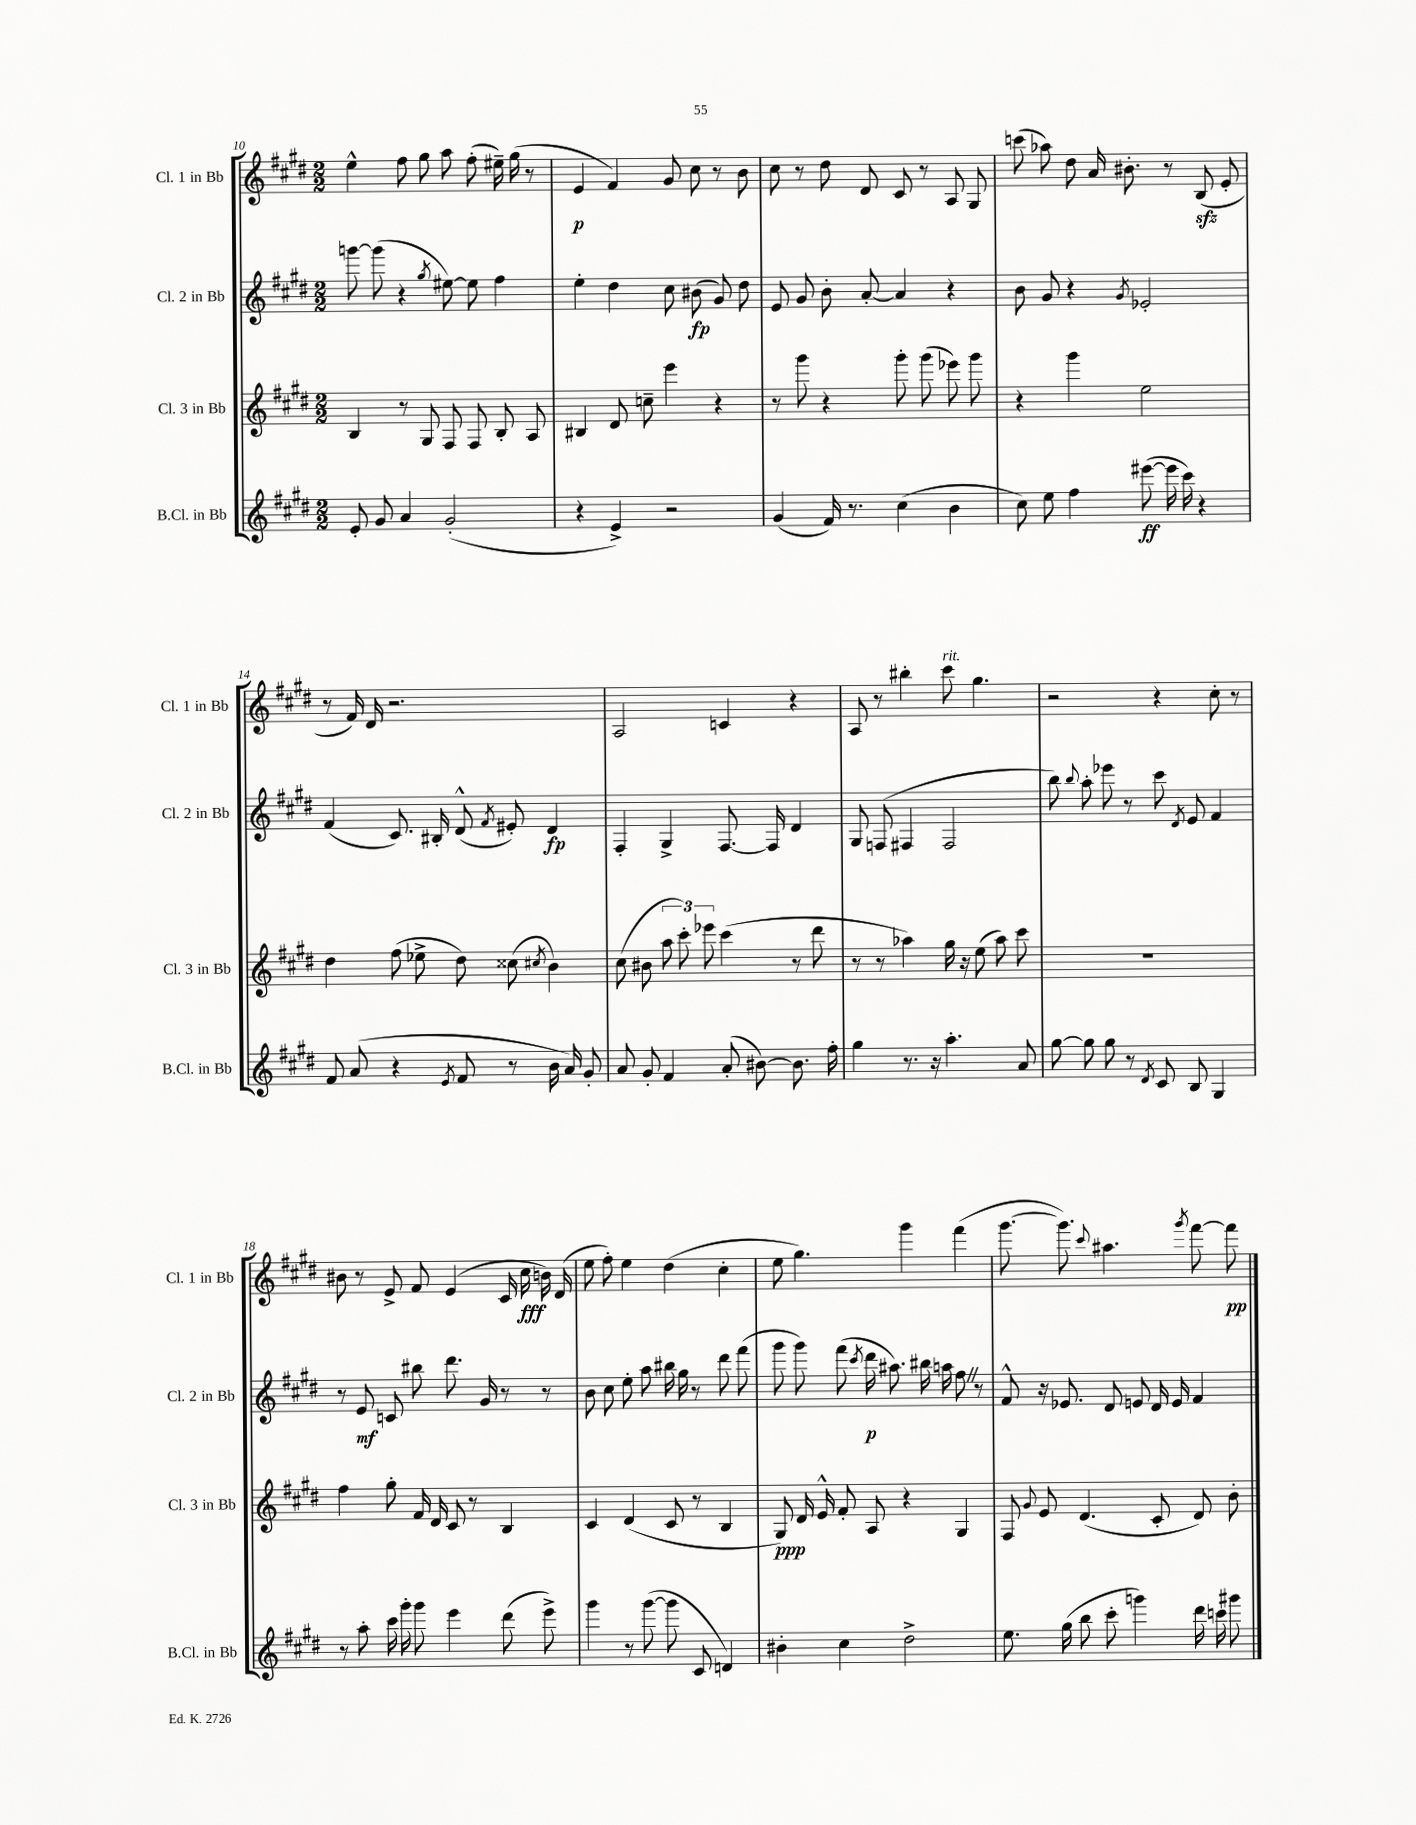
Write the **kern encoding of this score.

**kern	**dynam	**kern	**dynam	**kern	**dynam	**kern	**dynam
*part4	*part4	*part3	*part3	*part2	*part2	*part1	*part1
*staff4	*staff4	*staff3	*staff3	*staff2	*staff2	*staff1	*staff1
*I"B.Cl. in Bb	*	*I"Cl. 3 in Bb	*	*I"Cl. 2 in Bb	*	*I"Cl. 1 in Bb	*
*I'B.Cl. in Bb	*	*I'Cl. 3 in Bb	*	*I'Cl. 2 in Bb	*	*I'Cl. 1 in Bb	*
*clefG2	*	*clefG2	*	*clefG2	*	*clefG2	*
*k[f#c#g#d#]	*	*k[f#c#g#d#]	*	*k[f#c#g#d#]	*	*k[f#c#g#d#]	*
*M2/2	*	*M2/2	*	*M2/2	*	*M2/2	*
=10	=10	=10	=10	=10	=10	=10	=10
8e'/	.	4B/	.	[8gggn\	.	4ee^^\	.
8g#/	.	.	.	(8ggg\]	.	.	.
4a/	.	8r	.	4r	.	8ff#\	.
.	.	8G#/	.	.	.	8gg#\	.
.	.	.	.	8qgg#/	.	.	.
(2g#'/	.	8F#/	.	[8ee#X\)	.	8aa\	.
.	.	8F#/	.	8ee#\]	.	(8ff#'\	.
.	.	8B'/	.	4ff#\	.	16ee#X~\)	.
.	.	.	.	.	.	(16gg#\	.
.	.	8A/	.	.	.	8r	.
=11	=11	=11	=11	=11	=11	=11	=11
4r	.	4B#X/	.	4ee'\	.	4e/	p
4e^/)	.	8d#/	.	4dd#\	.	4f#/)	.
.	.	8ccn~\	.	.	.	.	.
2r	.	4eee\	.	8cc#\	.	8g#/	.
.	.	.	.	(8b#X\	fp	8cc#\	.
.	.	4r	.	8g#/)	.	8r	.
.	.	.	.	8dd#\	.	8b\	.
=12	=12	=12	=12	=12	=12	=12	=12
(4g#/	.	8r	.	8e/	.	8cc#\	.
.	.	8ggg#\	.	8g#/	.	8r	.
16f#/)	.	4r	.	8b'\	.	8dd#\	.
8.r	.	.	.	.	.	.	.
.	.	.	.	[8a'/	.	8d#/	.
(4cc#\	.	8ggg#'\	.	4a/]	.	8c#/	.
.	.	(8ggg#\	.	.	.	8r	.
4b\	.	8eee-X\)	.	4r	.	8A/	.
.	.	8ggg#\	.	.	.	8G#/	.
=13	=13	=13	=13	=13	=13	=13	=13
8cc#\)	.	4r	.	8b\	.	(8cccn\	.
8ee\	.	.	.	8g#/	.	8aa-X\)	.
4ff#\	.	4ggg#\	.	4r	.	8dd#\	.
.	.	.	.	.	.	16a/	.
.	.	.	.	.	.	8.b#X'\	.
.	.	.	.	8qg#/	.	.	.
([8eee#X\	ff	2ee\	.	2e-X'/	.	.	.
16eee#\]	.	.	.	.	.	8r	.
16ccc#\)	.	.	.	.	.	.	.
4r	.	.	.	.	.	(8Bzz/	.
.	.	.	.	.	.	8e'/	.
!!LO:LB:g=z
=14	=14	=14	=14	=14	=14	=14	=14
8f#/	.	4dd#\	.	(4f#/	.	8r	.
(8a/	.	.	.	.	.	16f#/)	.
.	.	.	.	.	.	16d#/	.
4r	.	(8ff#\	.	8.c#/)	.	2.r	.
.	.	8ee-X^\	.	.	.	.	.
.	.	.	.	16B#X'/	.	.	.
8qe/	.	.	.	.	.	.	.
8f#/	.	8dd#\)	.	(8d#^^/	.	.	.
.	.	.	.	8qf#/	.	.	.
8r	.	(8cc##X\	.	8e#X'/)	.	.	.
.	.	8qcc#X/	.	.	.	.	.
16b\	.	4b\)	.	4d#/	fp	.	.
16a/)	.	.	.	.	.	.	.
8g#'/	.	.	.	.	.	.	.
=15	=15	=15	=15	=15	=15	=15	=15
8a/	.	(8cc#\	.	4F#'/	.	2A/	.
8g#'/	.	8b#X\	.	.	.	.	.
4f#/	.	12aa\	.	4G#^/	.	.	.
.	.	12ccc#'\)	.	.	.	.	.
.	.	12eee-X\	.	.	.	.	.
(8a'/	.	(4ccc#\	.	[8.F#/	.	4cn/	.
[8b#X\)	.	.	.	.	.	.	.
.	.	.	.	16F#/]	.	.	.
8.b#\]	.	8r	.	4d#/	.	4r	.
.	.	8ddd#\	.	.	.	.	.
16ff#'\	.	.	.	.	.	.	.
=16	=16	=16	=16	=16	=16	=16	=16
4gg#\	.	8r	.	8G#/	.	8A/	.
.	.	8r	.	(8Fn/	.	8r	.
8.r	.	4aa-X\)	.	4F#X/	.	4bb#X'\	.
16r	.	.	.	.	.	.	.
!	!	!	!	!	!	!LO:TX:a:i:t=rit.	!
4.aa'\	.	16gg#\	.	2F#/	.	8ccc#\	.
.	.	16r	.	.	.	.	.
.	.	(8ee\	.	.	.	4.gg#\	.
.	.	8aa-\)	.	.	.	.	.
8a/	.	8ccc#\	.	.	.	.	.
=17	=17	=17	=17	=17	=17	=17	=17
[8gg#\	.	1r	.	8bb\)	.	2r	.
.	.	.	.	8qqbb/	.	.	.
8gg#\]	.	.	.	8aa'\	.	.	.
8gg#\	.	.	.	8eee-X\	.	.	.
8r	.	.	.	8r	.	.	.
8qd#/	.	.	.	.	.	.	.
8c#/	.	.	.	8ccc#\	.	4r	.
.	.	.	.	8qd#/	.	.	.
8B/	.	.	.	8e/	.	.	.
4G#/	.	.	.	4f#/	.	8cc#'\	.
.	.	.	.	.	.	8r	.
!!LO:LB:g=z
=18	=18	=18	=18	=18	=18	=18	=18
8r	.	4ff#\	.	8r	.	8b#X\	.
8aa'\	.	.	.	8e/	mf	8r	.
16ccc#\	.	8gg#'\	.	8cn/	.	8e^/	.
16ggg#'\	.	.	.	.	.	.	.
8ggg#\	.	16f#/	.	8bb#X\	.	8f#/	.
.	.	16d#/	.	.	.	.	.
4eee\	.	8c#/	.	8.ddd#\	.	(4e/	.
.	.	8r	.	.	.	.	.
.	.	.	.	16g#/	.	.	.
(8ddd#\	.	4B/	.	8r	.	16c#/	.
.	.	.	.	.	.	16cc#\	fff
8eee^\)	.	.	.	8r	.	16bn\)	.
.	.	.	.	.	.	(16d#/	.
=19	=19	=19	=19	=19	=19	=19	=19
4ggg#\	.	4c#/	.	8b\	.	8ee\	.
.	.	.	.	8cc#\	.	8ff#'\)	.
8r	.	(4d#/	.	8ee'\	.	4ee\	.
([8ggg#\	.	.	.	8aa\	.	.	.
8ggg#\]	.	8c#/	.	16bb#X\	.	(4dd#\	.
.	.	.	.	16gg#\	.	.	.
8c#/	.	8r	.	8r	.	.	.
4dn/)	.	4B/	.	8ddd#\	.	4cc#'\	.
.	.	.	.	(8fff#\	.	.	.
=20	=20	=20	=20	=20	=20	=20	=20
4b#X'\	.	8G#/)	ppp	8ggg#\	.	8ee\	.
.	.	16d#/	.	8ggg#\)	.	4.gg#\)	.
.	.	16e^^/	.	.	.	.	.
4cc#\	.	8f#'/	.	(8fff#\	.	.	.
.	.	.	.	8qccc#/	.	.	.
.	.	8A/	.	16ddd#\	p	.	.
.	.	.	.	8.aa#X\)	.	.	.
2dd#^\	.	4r	.	.	.	4ggg#\	.
.	.	.	.	16bb#X\	.	.	.
.	.	.	.	16aan\	.	.	.
.	.	4G#/	.	8ff#Z\	.	(4fff#\	.
.	.	.	.	8r	.	.	.
=21	=21	=21	=21	=21	=21	=21	=21
8.ee\	.	8F#/	.	8f#^^/	.	[8.ggg#\	.
.	.	8qqg#/	.	.	.	.	.
.	.	8e/	.	16r	.	.	.
(16gg#\	.	.	.	8.e-X/	.	8.ggg#\])	.
8bb\	.	(4.d#/	.	.	.	.	.
.	.	.	.	.	.	8qqccc#/	.
8ccc#'\	.	.	.	8d#/	.	4.aa#X\	.
4gggn\)	.	.	.	8en/	.	.	.
.	.	8c#'/	.	16d#/	.	.	.
.	.	.	.	16e/	.	.	.
.	.	.	.	.	.	8qggg#/	.
16ddd#\	.	8d#/)	.	4f#/	.	[8fff#\	.
16cccn\	.	.	.	.	.	.	.
8ggg#X\	.	8b'\	.	.	.	8fff#\]	pp
==	==	==	==	==	==	==	==
*-	*-	*-	*-	*-	*-	*-	*-
